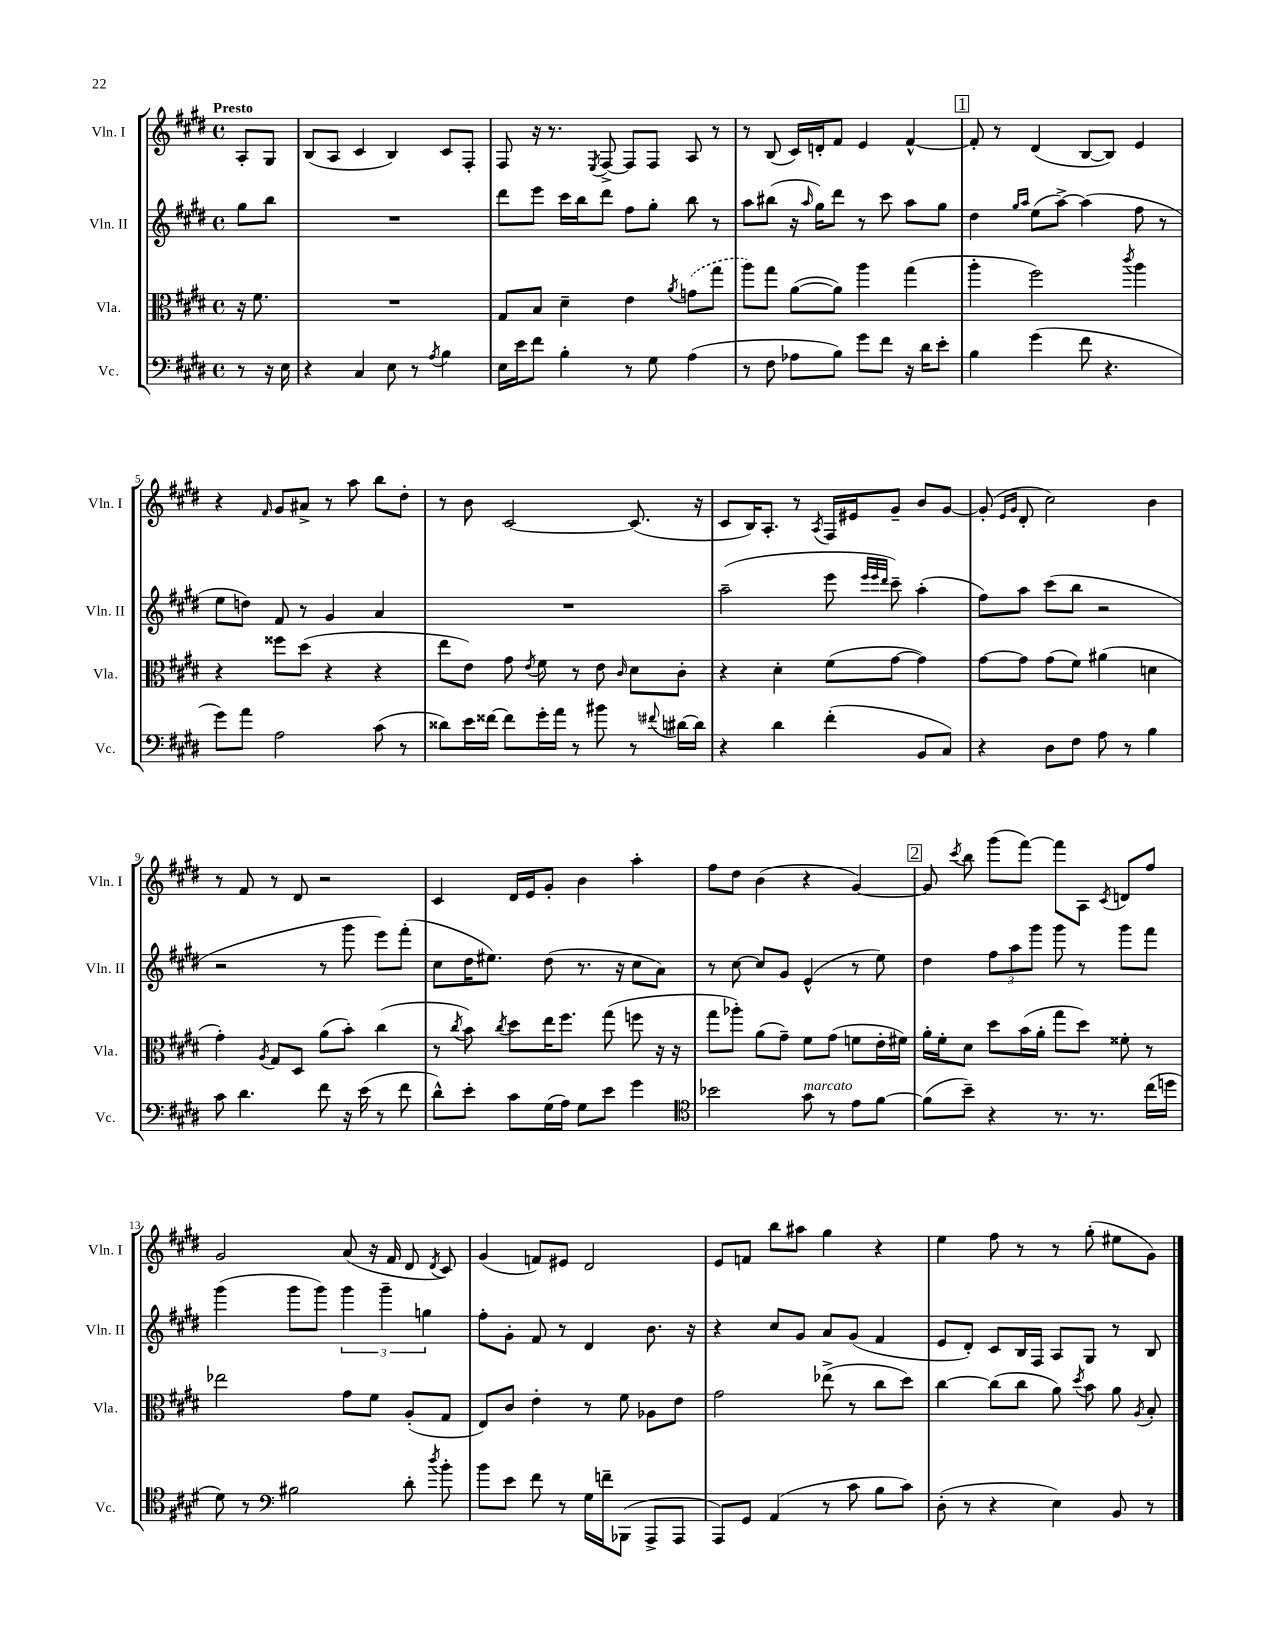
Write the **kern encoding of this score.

**kern	**kern	**kern	**kern
*part4	*part3	*part2	*part1
*staff4	*staff3	*staff2	*staff1
*I"Vc.	*I"Vla.	*I"Vln. II	*I"Vln. I
*I'Vc.	*I'Vla.	*I'Vln. II	*I'Vln. I
*clefF4	*clefC3	*clefG2	*clefG2
*k[f#c#g#d#]	*k[f#c#g#d#]	*k[f#c#g#d#]	*k[f#c#g#d#]
*M4/4	*M4/4	*M4/4	*M4/4
*met(c)	*met(c)	*met(c)	*met(c)
=	=	=	=
!	!	!	!LO:TX:a:B:t=Presto
8r	16r	8gg#\L	8A'/L
.	8.f#\	.	.
16r	.	8bb\J	8G#/J
16E\	.	.	.
=1	=1	=1	=1
4r	1r	1r	(8B/L
.	.	.	8A/J
4C#/	.	.	4c#/
8E\	.	.	4B/)
8r	.	.	.
8qA/	.	.	.
4B\	.	.	8c#/L
.	.	.	8F#'/J
=2	=2	=2	=2
16E\LL	8G#/L	8ddd#\L	8F#/
16e\J	.	.	.
8f#\J	8B/J	8eee\J	16r
.	.	.	8.r
4B'\	4d#~\	16ccc#\LL	.
.	.	16bb\J	.
.	.	.	8qE/
.	.	8ddd#\J	[8F#^/
8r	4e\	8ff#\L	8F#/L]
8G#\	.	8gg#'\J	8F#/J
.	8qa/	.	.
(4A\	(8gn\L	8bb\	8A/
.	8gg#\J	8r	8r
=3	=3	=3	=3
8r	8aa\L)	8aa\L	8r
8F#\	8gg#\J	(8bb#X\J	(8B/
8A-X\L	([8a\L	16r	16c#/LL)
.	.	16qqaa/	.
.	.	16gg#\KL)	16dn'/J
8B\J)	8a\J])	8ddd#\J	8f#/J
8g#\L	4aa\	8r	4e/
8f#\J	.	8ccc#\	.
16r	(4gg#\	8aa\L	[4f#^^/
16d#\KL	.	.	.
8e'\J	.	8gg#\J	.
!!LO:REH:place=s1:t=1
=4	=4	=4	=4
4B\	4aa'\	4dd#\	8f#'/]
.	.	.	8r
.	.	16qqgg#/LL	.
.	.	16qqaa/JJ	.
(4g#\	2ff#\)	(8ee\L	(4d#/
.	.	[8aa^\J)	.
8f#\	.	(4aa\]	[8B/L
4.r	.	.	8B/J])
.	8qccc#/	.	.
.	4aa\	8ff#\	4e/
.	.	8r	.
!!LO:LB:g=z
=5	=5	=5	=5
8g#\L)	4r	8ee\L	4r
8a\J	.	8ddn\J)	.
.	.	.	16qqf#/
2A\	8ff##X\L	8f#/	8g#/L
.	(8dd#\J	8r	8a#X^/J
.	4r	4g#/	8r
.	.	.	8aa\
(8c#\	4r	4a/	8bb\L
8r	.	.	8dd#'\J
=6	=6	=6	=6
8d##X\L)	8ee\L	1r	8r
16e\L	8e\J)	.	8b\
[16f##X\JJ	.	.	.
8f##\L]	8g#\	.	[2c#/
.	8qe/	.	.
16g#'\L	8f#\	.	.
16a\JJ	.	.	.
8r	8r	.	.
8b#X\	8e\	.	.
.	16qqc#/	.	.
8r	8d#\L	.	(8.c#/]
8qqf#X/	.	.	.
[16d#X\LL	8c#'\J	.	.
16d#\JJ]	.	.	16r
=7	=7	=7	=7
4r	4r	(2aa~\	8c#/L
.	.	.	16B/K)
.	.	.	8.A'/J
4d#\	4d#'\	.	.
.	.	.	8r
.	.	.	8qA/
(4f#'\	(8f#\L	8eee\	16F#/LL
.	.	.	16e#X/J
.	.	32qqeee/LLL	.
.	.	32qqeee/	.
.	.	32qqddd#/JJJ	.
.	[8g#\J	8ccc#~\)	8g#~/J
8BB/L	4g#\])	(4aa'\	8b/L
8C#/J)	.	.	[8g#/J
=8	=8	=8	=8
4r	[8g#\L	8ff#\L)	(8g#'/]
.	.	.	16qqe/LL
.	.	.	16qqg#/JJ
.	8g#\J]	8aa\J	8d#'/
8D#\L	(8g#\L	(8ccc#\L	2cc#\)
8F#\J	8f#\J)	8bb\J	.
8A\	(4a#X\	2r	.
8r	.	.	.
4B\	4dn\	.	4b\
!!LO:LB:g=z
=9	=9	=9	=9
8c#\	4g#'\)	2r	8r
4.d#\	.	.	8f#/
.	8qA/	.	.
.	8G#/L	.	8r
.	8D#/J	.	8d#/
8f#\	(8a\L	8r	2r
16r	8b'\J)	8ggg#\	.
(16e\	.	.	.
8r	(4cc#\	8eee\L)	.
8f#\	.	(8fff#'\J	.
=10	=10	=10	=10
8d#^^\L)	8r	8cc#\L	4c#/
.	8qcc#/	.	.
8e'\J	8b\)	16dd#\K	.
.	.	8.ee#X\J)	.
.	8qcc#/	.	.
8c#\L	8dd#\L	.	16d#/LL
.	.	.	16e/J
(16G#\L	16ee\K	(8dd#\	8g#'/J
16A\JJ)	8.ff#\J	.	.
8G#\L	.	8.r	4b\
8e\J	(8gg#\	.	.
.	.	16r	.
4g#\	8ffn\	8cc#\L	4aa'\
.	16r	8a\J)	.
.	16r	.	.
=11	=11	=11	=11
*clefC4	*	*	*
2b-X\	8gg#\L	8r	8ff#\L
.	8aa-X'\J)	[8cc#\	8dd#\J
.	(8a\L	8cc#/L]	(4b\
.	8g#~\J)	8g#/J	.
!LO:TX:a:i:t=marcato	!	!	!
8g#\	8f#\L	(4e^^/	4r
8r	(8g#\J	.	.
8e\L	8fn\L	8r	[4g#/)
[8f#\J	16e'\L	8ee\)	.
.	16f#X\JJ)	.	.
!!LO:REH:place=s1:t=2
=12	=12	=12	=12
(8f#\L]	16a'\LL	4dd#\	8g#/]
.	16f#'\J	.	.
.	.	.	8qccc#/
8b~\J)	8d#\J	.	8bb\
4r	8dd#\L	12ff#\L	(8ggg#\L
.	.	12aa\	.
.	(16b\L	.	[8fff#\J)
.	.	12ggg#\J	.
.	16a'\JJ	.	.
8.r	8gg#\L	8ggg#\	8fff#\L]
.	8dd#\J)	8r	8A\J
8.r	.	.	.
.	.	.	8qc#/
.	8f##X'\	8ggg#\L	8dn/L
(16cc#\LL	8r	8fff#\J	8ff#/J
16ddn\JJ	.	.	.
!!LO:LB:g=z
=13	=13	=13	=13
8d#\)	2ee-X\	(4ggg#\	2g#/
8r	.	.	.
*clefF4	*	*	*
2B#X\	.	8ggg#\L	.
.	.	8ggg#\J)	.
.	8g#\L	6ggg#\	(8a/
.	8f#\J	.	16r
.	.	6ggg#~\	.
.	.	.	16f#/
8d#'\	(8A'/L	.	8d#/
.	.	6ggn\	.
8qdd#/	.	.	8qd#/
8b'\	8G#/J	.	8c#/)
=14	=14	=14	=14
8b\L	8E/L)	8ff#'\L	(4g#/
8e\J	8c#/J	8g#'\J	.
8f#\	4e'\	8f#/	8fn/L)
8r	.	8r	8e#X/J
16G#\LL	8r	4d#/	2d#/
16fn~\J	.	.	.
(8BBB-X\J	8f#\	.	.
8AAA^/L	8A-X\L	8.b\	.
8AAA/J	8e\J	.	.
.	.	16r	.
=15	=15	=15	=15
8AAA/L)	2g#\	4r	8e/L
8GG#/J	.	.	8fn/J
(4AA/	.	8cc#/L	8bb\L
.	.	8g#/J	8aa#X\J
8r	(8ee-X^\	8a/L	4gg#\
8c#\	8r	(8g#/J	.
8B\L	8cc#\L	4f#/	4r
8c#\J)	8dd#\J)	.	.
=16	=16	=16	=16
(8D#'\	[4cc#\	8e/L	4ee\
8r	.	8d#'/J)	.
4r	(8cc#\L]	8c#/L	8ff#\
.	8cc#\J	16B/L	8r
.	.	16F#/JJ	.
4E\)	8a\)	8A/L	8r
.	8qdd#/	.	.
.	8b\	8G#/J	(8gg#'\
8BB/	8a\	8r	8ee#X\L
.	8qA/	.	.
8r	8B'/	8B/	8g#\J)
==	==	==	==
*-	*-	*-	*-
